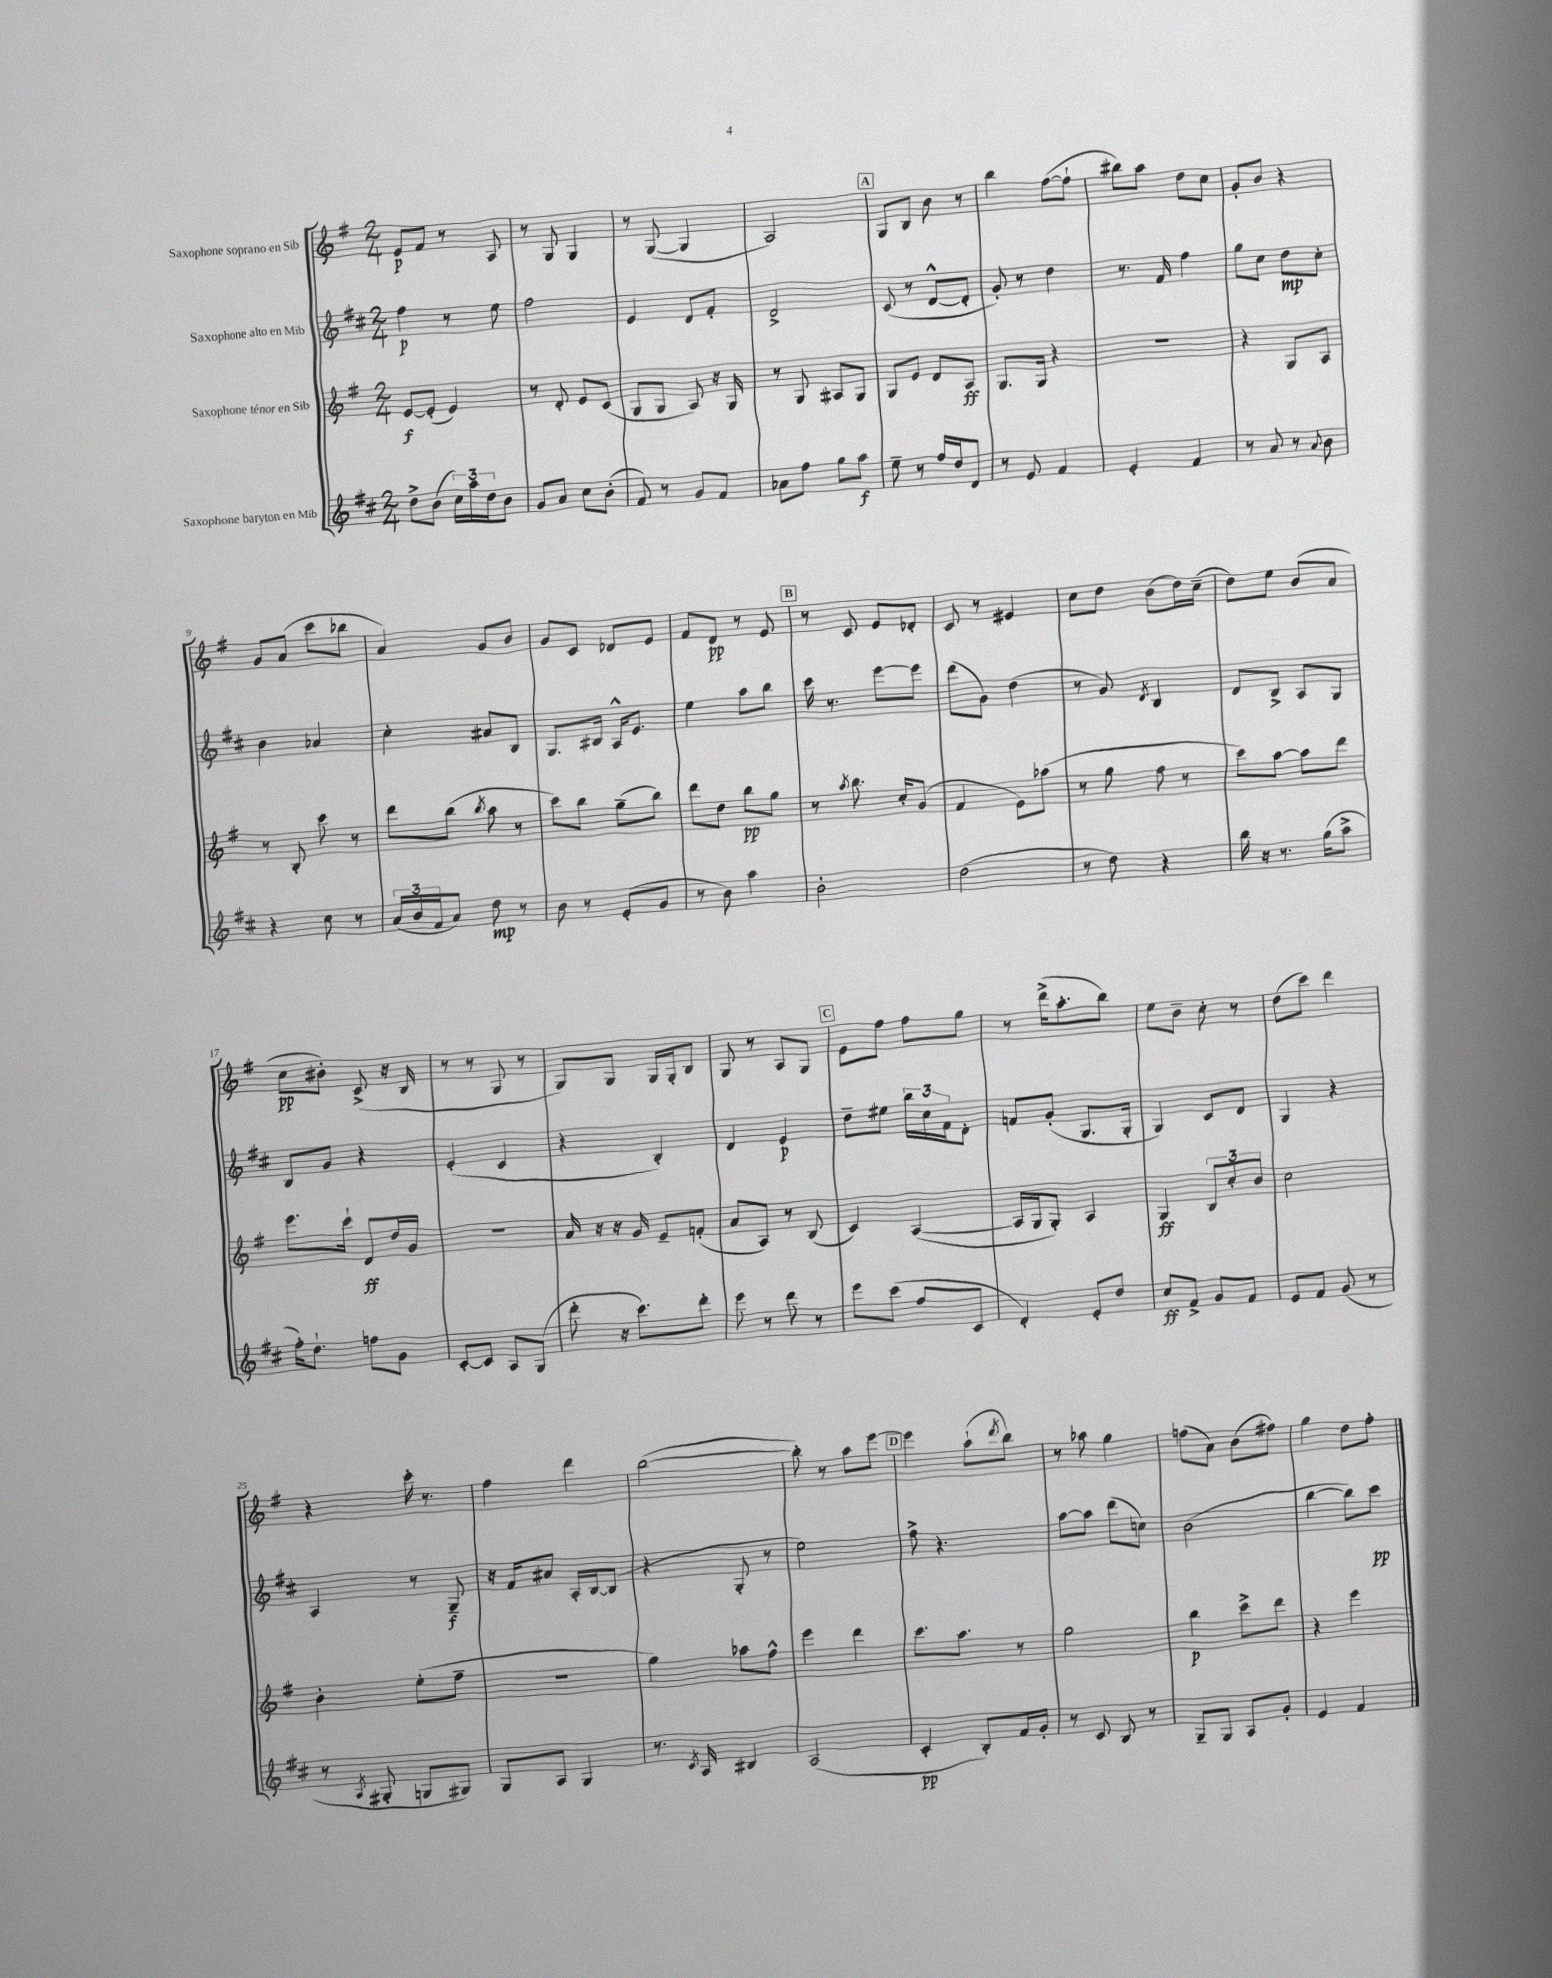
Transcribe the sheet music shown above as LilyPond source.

<<
\new StaffGroup <<
\new Staff = "s0" \with { instrumentName = "Saxophone soprano en Sib" } {
    \clef treble \key g \major \numericTimeSignature \time 2/4
    e'8\p fis'8 r8 a8 |
    r8 g8 g4 |
    r8 g8~( g4 |
    a2) |
    \mark \markup { \box "A" } g8 b8 b'8 r8 |
    b''4 fis''8~( fis''8-! |
    bis''8) a''8 d''8 c''8 |
    g'8-. b'8 r4 |
    g'8 a'8( c'''8 bes''8 |
    a'4) g'8 b'8 |
    g'8 c'8 des'8 e'8 |
    fis'8 d'8\pp r8 e'8 |
    \mark \markup { \box "B" } r8 c'8 e'8 des'8-. |
    c'8 r8 eis'4 |
    c''8 d''8 b'8( d''16) c''16--( |
    d''8) e''8 b'8( a'8 |
    c''8\pp bis'8-.) c'8->( r16 b16 |
    r8 r8 g8 r8 |
    g8) g8 g16 g16-. b8 |
    g8 r8 a8 g8 |
    \mark \markup { \box "C" } e'8 fis''8 fis''8 g''8 |
    r8 d'''16->( a''8.-. b''8) |
    e''8 b'8-- c''8-. r8 |
    d''8( c'''8) d'''4 |
    r4 c'''16-. r8. |
    fis''4 d'''4 |
    b''2~( |
    b''8-.) r8 a''8 e'''8~ |
    \mark \markup { \box "D" } e'''4 a''8-!( \acciaccatura { d'''8 } b''8) |
    r8 aes''8 g''4 |
    f''8( a'8) b'8( fis''8) |
    g''4 d''8 fis''8-. \bar "|." |
}
\new Staff = "s1" \with { instrumentName = "Saxophone alto en Mib" } {
    \clef treble \key d \major \numericTimeSignature \time 2/4
    fis''4\p r8 e''8 |
    fis''2 |
    e'4 d'8 fis'8-. |
    d'2-> |
    \mark \markup { \box "A" } cis'8( r8 d'8~-^ d'8-. |
    g'8-.) r8 d''4 |
    r8. fis'16 fis''4 |
    g''8 cis''8 d''8\mp cis''8-. |
    b'4 aes'4 |
    cis''4-. ais'8 b8 |
    g8. bis16 a16-^ e'8. |
    e''4 a''8 b''8 |
    \mark \markup { \box "B" } cis'''16 r8. e'''8~ e'''8 |
    d'''8( g'8) d''4( |
    r8 g'8) \acciaccatura { d'8 } b4 |
    d'8 b8-> a8 g8 |
    b8 g'8 r4 |
    e'4-.( cis'4 |
    r4 b4-.) |
    d'4 e'4\p |
    \mark \markup { \box "C" } d''8-- eis''8 \tuplet 3/2 { b''16 cis''16 fis'16 } d'8-. |
    f'8 g'8-.( g8. g16-. |
    g4) cis'8 d'8 |
    g4 r4 |
    a4 r8 g8--\f |
    r16 fis'16 ais'8 a16-. b16~ b8( |
    r4 g8-. r8 |
    e''2) |
    \mark \markup { \box "D" } fis''8-> r4. |
    a''8~ a''8 d'''8( c''8) |
    b'2( |
    b''4~ b''8) cis'''8\pp \bar "|." |
}
\new Staff = "s2" \with { instrumentName = "Saxophone ténor en Sib" } {
    \clef treble \key g \major \numericTimeSignature \time 2/4
    e'8~\f e'8-.( e'4) |
    r8 d'8-. e'8 c'8( |
    g8 g8 a8) r16 g16 |
    r8 g8 ais8 g8 |
    \mark \markup { \box "A" } g8 e'8 d'8 a8\ff |
    g8. g16 r4 |
    r2 |
    r4 g8 a8 |
    r8 b8-. c'''8 r8 |
    d'''8 b''8( \acciaccatura { b''8 } a''8 r8 |
    c'''8) b''8 g''8--( b''8) |
    d'''8 d''8 b''8\pp g''8 |
    \mark \markup { \box "B" } r8 \acciaccatura { a''8 } b''8. c''16-. g'8( |
    fis'4 e'8) aes''8( |
    r8 g''8 fis''8 r8 |
    c'''8) a''8~ a''8 d'''8 |
    e'''8. c'''16-! d'8\ff d''16 g'16 |
    r2 |
    a'16 r16 r16 g'16 e'8-- f'8-.( |
    a'8 a8) r8 b8( |
    \mark \markup { \box "C" } c'4) a4~( |
    a16 g16 g8-.) a4 |
    g4\ff \tuplet 3/2 { b8 c''8-. b'8 } |
    c''2 |
    b'4-. e''8-.( fis''8-- |
    R2 |
    g''4) aes''8 fis''8-^ |
    e'''4 d'''4 |
    \mark \markup { \box "D" } c'''8. a''8. r8 |
    g''2 |
    b''4\p c'''8-> d'''8 |
    r4 e'''4 \bar "|." |
}
\new Staff = "s3" \with { instrumentName = "Saxophone baryton en Mib" } {
    \clef treble \key d \major \numericTimeSignature \time 2/4
    d''8-> b'8( \tuplet 3/2 { cis''16) a''16 d''16 } b'8 |
    g'8 a'8 cis''8 b'8-.( |
    fis'8) r8 g'8 fis'8 |
    aes'8 fis''8 g''8 a''8\f |
    \mark \markup { \box "A" } e''8-- r8 fis''16 d''16 d'8 |
    r8 e'8 fis'4 |
    e'4-. fis'4 |
    r8 a'8 r8 \appoggiatura { a'8 } b'8 |
    r4 cis''8 r8 |
    \tuplet 3/2 { a'16( b'16 fis'16 } a'8) d''8\mp r8 |
    b'8 r8 e'8-.( g'8 |
    r8 b'8) a''4 |
    \mark \markup { \box "B" } b'2-. |
    d''2( |
    r8 d''8) r4 |
    b''16 r16 r8. g''16( a''8-> |
    fis''16-.) d''8.-! f''8 g'8 |
    cis'8~-. cis'8 a8 g8( |
    d'''8-. r16 cis'''8.) d'''8-. |
    e'''8 r8 d'''8 r8 |
    \mark \markup { \box "C" } e'''8 cis'''8( fis''8 cis'8 |
    d'4-.) e'8-. d''8 |
    cis''8\ff fis'8-> g'8 fis'8 |
    e'8 fis'8 g'8( r8 |
    r8 \acciaccatura { a8 } gis8-. g8 gis8) |
    g8 a8 g4 |
    r8. \acciaccatura { cis'8 } a16 bis4 |
    a2( |
    \mark \markup { \box "D" } cis'4-.\pp b8-.) fis'16 g'16-. |
    r8 cis'8 b8 r8 |
    g8-- g8 a8 g'8-. |
    e'4 fis'4 \bar "|." |
}
>>
>>
